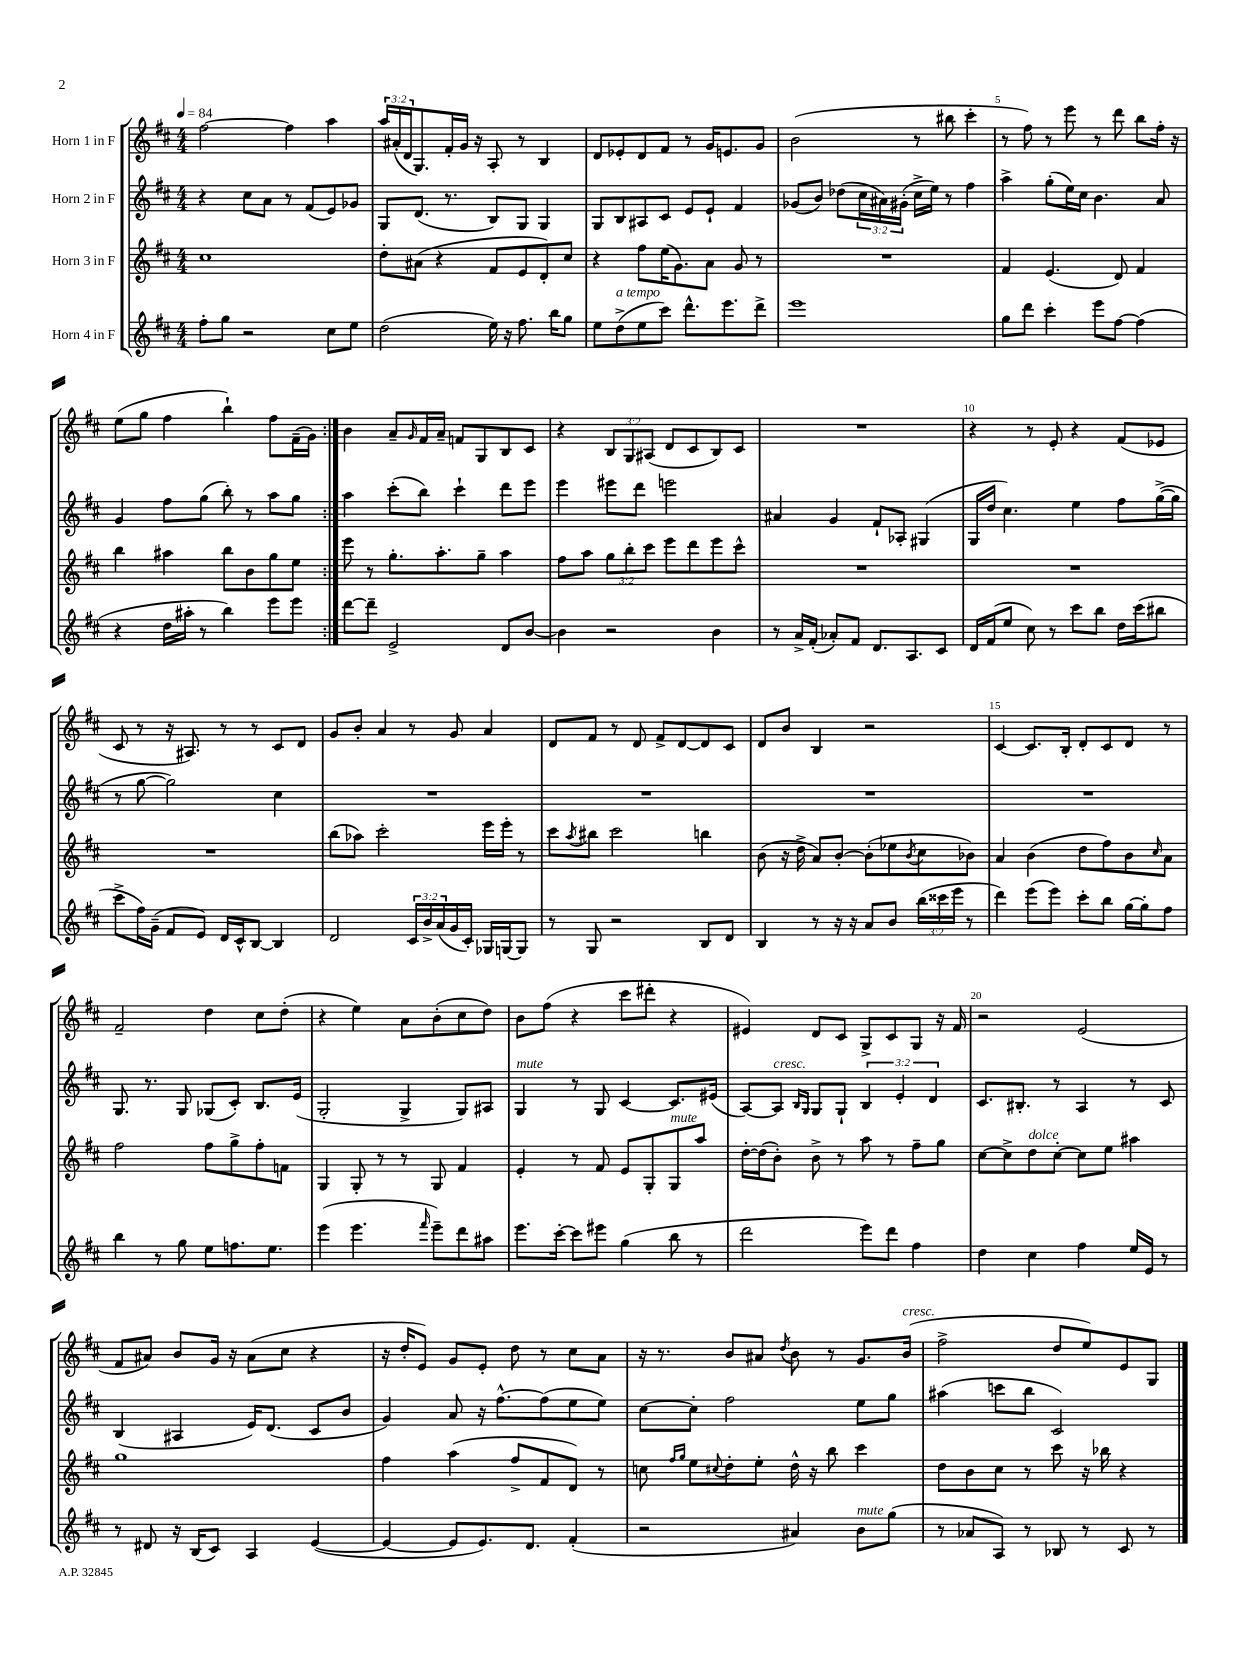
<<
\new StaffGroup <<
\new Staff = "s0" \with { instrumentName = "Horn 1 in F" } {
    \clef treble \key d \major \numericTimeSignature \time 4/4 \override Staff.TupletNumber.text = #tuplet-number::calc-fraction-text \tempo 4 = 84
    \repeat volta 2 { fis''2~ fis''4 a''4 |
    \tuplet 3/2 { a''16 ais'16-.( d'16 } g8.) fis'16-. g'16 r16 a8-. r8 b4 |
    d'8 ees'8-. d'8 fis'8 r8 g'16 e'8. g'8 |
    b'2( r8 bis''8 cis'''4-. |
    r8 fis''8) r8 e'''8 r8 d'''8 b''8 fis''16-. r16 |
    e''8( g''8 fis''4 b''4-!) fis''8 fis'16--( g'16) | }
    b'4 a'8-- \grace { g'16 } fis'16 a'16-- f'8 g8 b8 cis'8 |
    r4 \tuplet 3/2 { b8 g8 ais8( } d'8 cis'8 b8) cis'8 |
    R1 |
    r4 r8 e'8-. r4 fis'8( ees'8 |
    cis'8 r8 r16 ais8.) r8 r8 cis'8 d'8 |
    g'8 b'8-. a'4 r8 g'8 a'4 |
    d'8 fis'8 r8 d'8 fis'8-> d'8~ d'8 cis'8 |
    d'8 b'8 b4 r2 |
    cis'4~ cis'8. b16-. d'8-. cis'8 d'8 r8 |
    fis'2-- d''4 cis''8 d''8-.( |
    r4 e''4) a'8 b'8-.( cis''8 d''8) |
    b'8 fis''8( r4 cis'''8 dis'''8-. r4 |
    eis'4) d'8 cis'8 g8-> cis'8 g8 r16 fis'16 |
    r2 e'2( |
    fis'8 ais'8) b'8 g'16 r16 ais'8( cis''8 r4 |
    r16 d''16-. e'8) g'8 e'8-. d''8 r8 cis''8 a'8 |
    r16 r8. b'8 ais'8 \acciaccatura { d''8 } b'8 r8 g'8. b'16^\markup { \italic "cresc." }( |
    fis''2-> d''8 e''8) e'8 g8 \bar "|." |
}
\new Staff = "s1" \with { instrumentName = "Horn 2 in F" } {
    \clef treble \key d \major \numericTimeSignature \time 4/4 \override Staff.TupletNumber.text = #tuplet-number::calc-fraction-text
    \repeat volta 2 { r4 cis''8 a'8 r8 fis'8( e'8) ges'8 |
    g8 d'8.( r8. b8) g8 g4 |
    g8 b8 ais8 cis'8 e'8 e'8-! fis'4 |
    ges'8( b'8) des''8( \tuplet 3/2 { cis''16 ais'16) gis'16-.( } cis''16-> e''16) r8 fis''4 |
    a''4-> g''8-.( e''16) cis''16 b'4. a'8 |
    g'4 fis''8 g''8( b''8-.) r8 a''8 g''8 | }
    a''4 cis'''8-.( b''8) cis'''4-! d'''8 e'''8 |
    e'''4 eis'''8 d'''8 e'''2 |
    ais'4 g'4 fis'8-! aes8-. gis4( |
    g16 d''16 cis''4.) e''4 fis''8 g''16~->( g''16 |
    r8 g''8~ g''2) cis''4 |
    R1 |
    R1 |
    R1 |
    R1 |
    g8. r8. g8 ges8( cis'8-.) b8. e'16( |
    g2-. g4-> g8) ais8 |
    g4^\markup { \italic "mute" } r8 g8 cis'4~ cis'8. eis'16( |
    a8~) a8^\markup { \italic "cresc." } \grace { b16 g16 } g8 g8-! \tuplet 3/2 { b4 e'4-. d'4 } |
    cis'8. bis8.-. r8 a4 r8 cis'8 |
    b4( ais4 e'16) d'8.( cis'8 b'8 |
    g'4) a'8 r16 fis''8.~-^ fis''8( e''8 e''8) |
    cis''8~ cis''8-. fis''2 e''8 g''8 |
    ais''4( c'''8 b''8 cis'2) \bar "|." |
}
\new Staff = "s2" \with { instrumentName = "Horn 3 in F" } {
    \clef treble \key d \major \numericTimeSignature \time 4/4 \override Staff.TupletNumber.text = #tuplet-number::calc-fraction-text
    \repeat volta 2 { cis''1 |
    d''8-. ais'8( r4 fis'8 e'8 d'8-.) cis''8 |
    r4 fis''8 e''16( g'8.) a'8 g'8 r8 |
    R1 |
    fis'4 e'4.( d'8) fis'4 |
    b''4 ais''4 b''8 b'8 g''8 e''8 | }
    e'''8 r8 g''8.-. a''8.-. g''8-- a''4 |
    fis''8 a''8 \tuplet 3/2 { g''8 b''8-. cis'''8 } e'''8 d'''8 e'''8 cis'''8-^ |
    R1 |
    R1 |
    R1 |
    b''8( aes''8) cis'''2-. e'''16 e'''16-. r8 |
    cis'''8 \acciaccatura { a''8 } bis''8 cis'''2 b''4 |
    b'8( r16 d''16-> a'8) b'8~-. b'8-.( ees''8 \acciaccatura { b'8 } cis''8 bes'8) |
    a'4 b'4( d''8 fis''8) b'8 \grace { cis''16 } a'8 |
    fis''2 fis''8 g''8-> fis''8-. f'8 |
    g4 g8-. r8 r8 g8 fis'4 |
    e'4-. r8 fis'8 e'8 g8-. g8^\markup { \italic "mute" } a''8 |
    d''16~-. d''16( b'8-.) b'8-> r8 a''8 r8 fis''8-- g''8 |
    cis''8~ cis''8-> d''8^\markup { \italic "dolce" } cis''8~-. cis''8 e''8 ais''4 |
    g''1 |
    fis''4 a''4( fis''8-> fis'8 d'8) r8 |
    c''8 \grace { fis''16 g''16 } e''8 \appoggiatura { cis''8 } d''8-. e''8-. d''16-^ r16 b''8 cis'''4 |
    d''8 b'8 cis''8 r8 cis'''8 r16 bes''16 r4 \bar "|." |
}
\new Staff = "s3" \with { instrumentName = "Horn 4 in F" } {
    \clef treble \key d \major \numericTimeSignature \time 4/4 \override Staff.TupletNumber.text = #tuplet-number::calc-fraction-text
    \repeat volta 2 { fis''8-. g''8 r2 cis''8 e''8 |
    d''2( e''16) r16 fis''8. b''16 g''8 |
    e''8 d''8->^\markup { \italic "a tempo" }( e''8 cis'''8) d'''8.-^ e'''8. d'''8-> |
    e'''1 |
    g''8 d'''8 cis'''4-. e'''8 fis''8~ fis''4( |
    r4 d''16 ais''16-. r8 b''4) e'''8 e'''8 | }
    d'''8~ d'''8-- e'2-> d'8 b'8~ |
    b'4 r2 b'4 |
    r8 a'16-> fis'16-.( aes'8-.) fis'8 d'8. a8. cis'8 |
    d'16 fis'16( e''8 cis''8) r8 cis'''8 b''8 d''16 cis'''16( bis''8 |
    cis'''8-> fis''16) g'16--( fis'8 e'8) d'16 cis'16-^ b8~ b4 |
    d'2 \tuplet 3/2 { cis'16 b'16-> a'16( } g'16 cis'16-.) ges16 g16~ g8 |
    r8 g8 r2 b8 d'8 |
    b4 r8 r16 r16 a'8 b'8 \tuplet 3/2 { b''16( cisis'''16 e'''16 } r8 |
    d'''4) e'''8( e'''8) cis'''8-. b''8 g''16~ g''16-. fis''8 |
    b''4 r8 g''8 e''8 f''8. e''8. |
    e'''4( e'''4. \grace { fis'''16 } e'''8--) d'''8 ais''8 |
    e'''8. cis'''16~-. cis'''8 eis'''8 g''4( b''8 r8 |
    d'''2 e'''8) d'''8 fis''4 |
    d''4 cis''4 fis''4 e''16 e'16 r8 |
    r8 dis'8 r16 b16( cis'8) a4 e'4~( |
    e'4~ e'8 e'8.) d'8. fis'4-.( |
    r2 ais'4) b'8^\markup { \italic "mute" } g''8( |
    r8 aes'8 a8) r8 bes8 r8 cis'8 r8 \bar "|." |
}
>>
>>
\layout { \context { \Score \override BarNumber.break-visibility = ##(#f #t #t) barNumberVisibility = #(every-nth-bar-number-visible 5) } }
